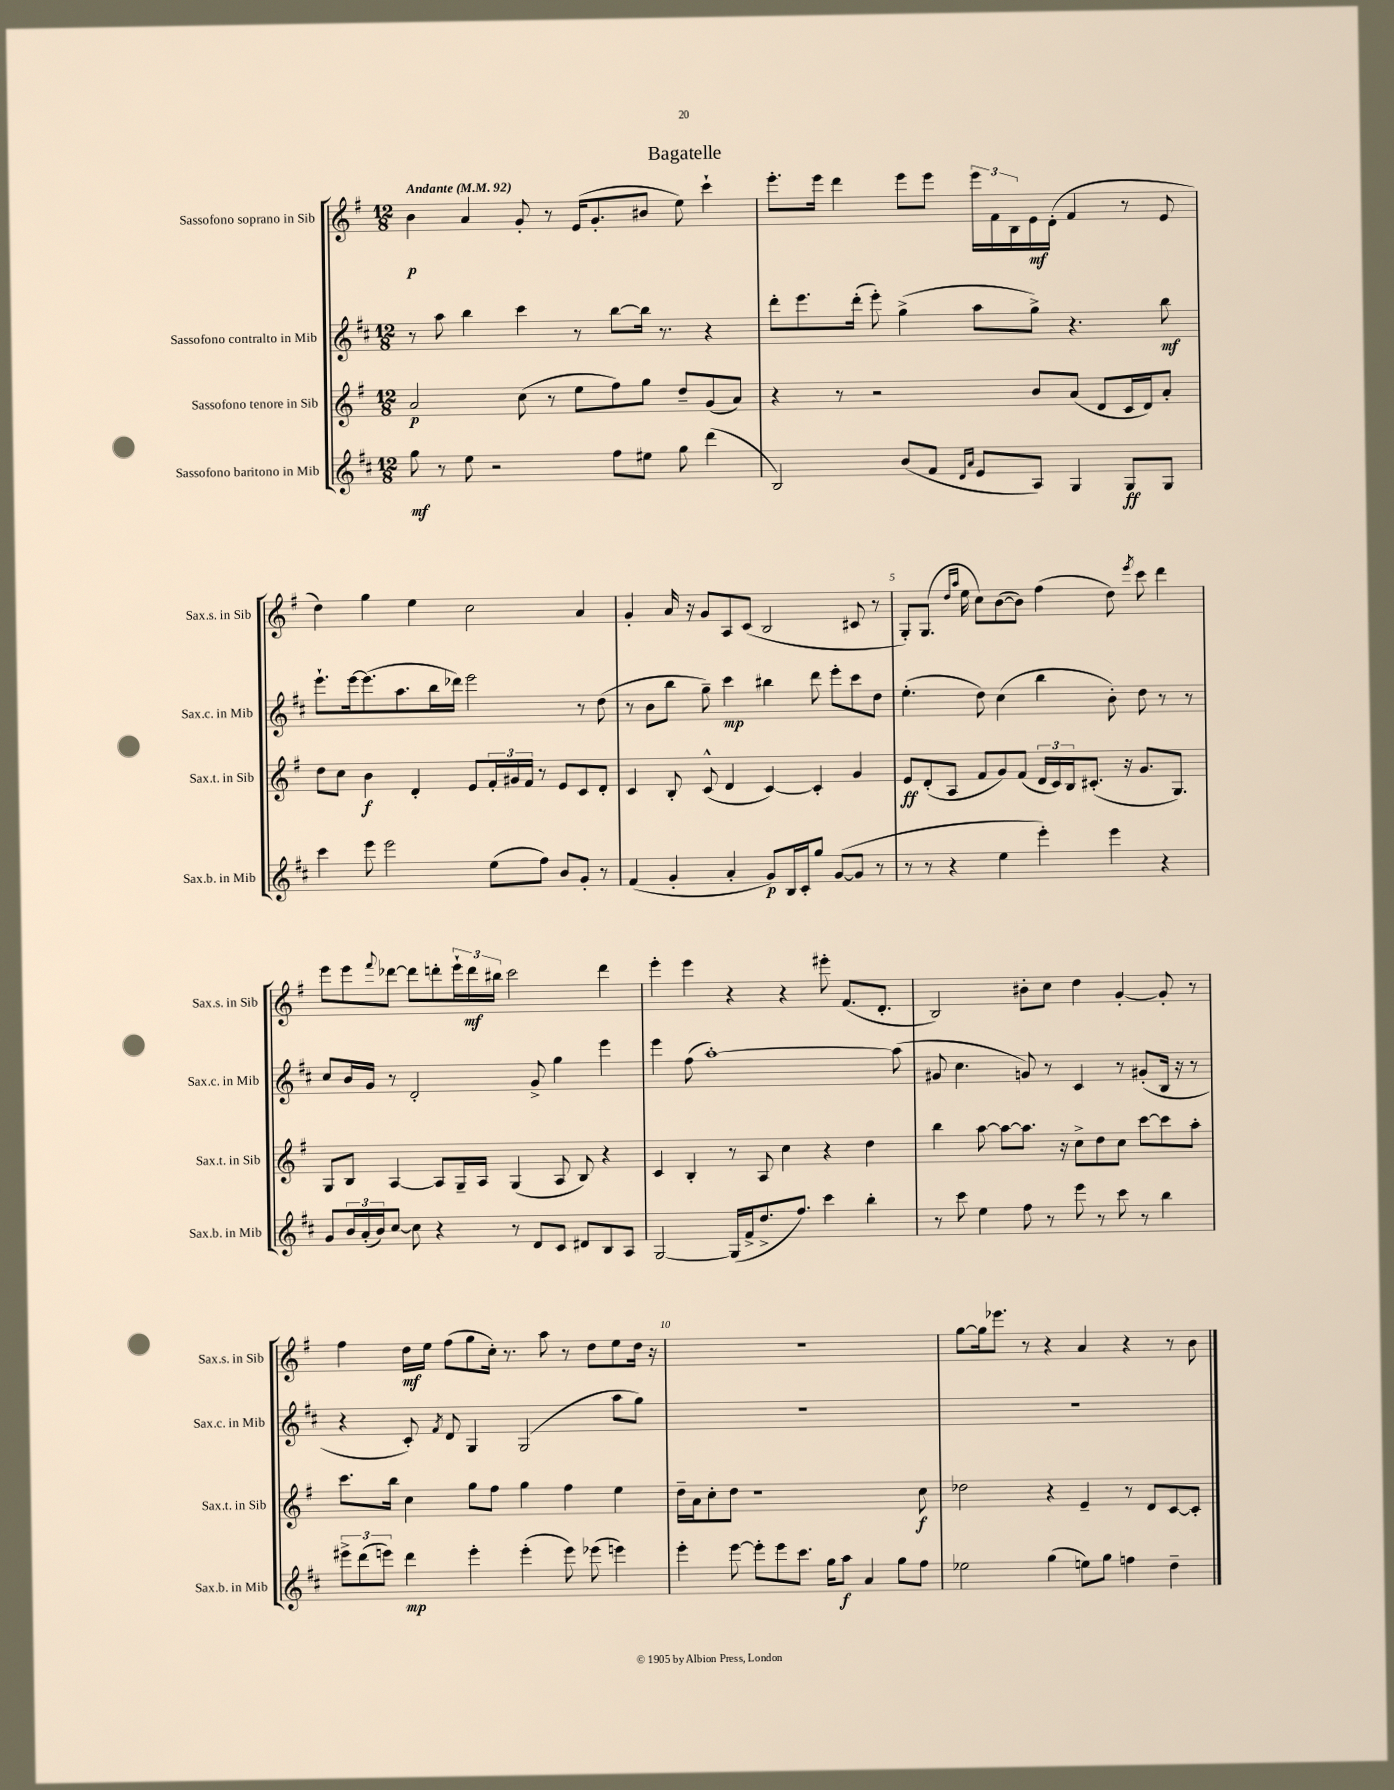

**kern	**dynam	**kern	**dynam	**kern	**dynam	**kern	**dynam
*part4	*part4	*part3	*part3	*part2	*part2	*part1	*part1
*staff4	*staff4	*staff3	*staff3	*staff2	*staff2	*staff1	*staff1
*I"Sassofono baritono in Mib	*	*I"Sassofono tenore in Sib	*	*I"Sassofono contralto in Mib	*	*I"Sassofono soprano in Sib	*
*I'Sax.b. in Mib	*	*I'Sax.t. in Sib	*	*I'Sax.c. in Mib	*	*I'Sax.s. in Sib	*
*clefG2	*	*clefG2	*	*clefG2	*	*clefG2	*
*k[f#c#]	*	*k[f#]	*	*k[f#c#]	*	*k[f#]	*
*M12/8	*	*M12/8	*	*M12/8	*	*M12/8	*
*MM92	*	*MM92	*	*MM92	*	*MM92	*
=1	=1	=1	=1	=1	=1	=1	=1
!	!	!	!	!	!	!LO:TX:a:B:t=Andante	!
8gg\	mf	2a/	p	8r	.	4b\	p
8r	.	.	.	8aa\	.	.	.
8ee\	.	.	.	4bb\	.	4a/	.
2r	.	.	.	.	.	.	.
.	.	(8cc\	.	4ccc#\	.	8g'/	.
.	.	8r	.	.	.	8r	.
.	.	8ee\L	.	8r	.	(16e/KL	.
.	.	.	.	.	.	8.g'/	.
8ff#\L	.	8ff#\)	.	[8bb\L	.	.	.
8ee#X\J	.	8gg\J	.	16bb\Jk]	.	8b#X/J	.
.	.	.	.	8.r	.	.	.
8gg\	.	8dd~/L	.	.	.	8ee\)	.
(4ddd\	.	(8g/	.	4r	.	4ccc`\	.
.	.	8a/J)	.	.	.	.	.
=2	=2	=2	=2	=2	=2	=2	=2
2B/)	.	4r	.	8ddd'\L	.	8.eee'\L	.
.	.	.	.	8.eee\	.	.	.
.	.	.	.	.	.	16eee\Jk	.
.	.	8r	.	.	.	4ddd\	.
.	.	.	.	(16ddd'\Jk	.	.	.
.	.	2r	.	8eee'\)	.	.	.
(8b/L	.	.	.	(4gg^\	.	8eee\L	.
8f#/J	.	.	.	.	.	8eee\J	.
16qqd/LL	.	.	.	.	.	.	.
16qqa/JJ	.	.	.	.	.	.	.
8e/L	.	.	.	8aa\L	.	24eee\LL	.
.	.	.	.	.	.	24f#\	.
.	.	.	.	.	.	24B\	.
8A/J)	.	8b/L	.	8gg^\J)	.	16e\	mf
.	.	.	.	.	.	(16d'\JJ	.
4G/	.	(8a/J	.	4.r	.	4f#/	.
.	.	8d/L	.	.	.	.	.
8G/L	ff	16c/L	.	.	.	8r	.
.	.	16d/J)	.	.	.	.	.
8G/J	.	8a'/J	.	8bb\	mf	8e/	.
!!LO:LB:g=z
=3	=3	=3	=3	=3	=3	=3	=3
4ccc#\	.	8dd\L	.	8.eee`\L	.	4dd\)	.
.	.	8cc\J	.	.	.	.	.
.	.	.	.	[16eee\k	.	.	.
8eee\	.	4b\	f	(8.eee\]	.	4gg\	.
2eee\	.	.	.	.	.	.	.
.	.	.	.	8.aa\	.	.	.
.	.	4d'/	.	.	.	4ee\	.
.	.	.	.	16bb\L	.	.	.
.	.	.	.	16ddd-X\JJ)	.	.	.
.	.	8e/L	.	2eee\	.	2cc\	.
(8ee\L	.	24f#'/L	.	.	.	.	.
.	.	24g#X/	.	.	.	.	.
.	.	24f#/JJ	.	.	.	.	.
8ff#\J)	.	8r	.	.	.	.	.
8b/L	.	8e/L	.	.	.	.	.
8g'/J	.	8c/	.	8r	.	4a/	.
8r	.	8d'/J	.	(8dd\	.	.	.
=4	=4	=4	=4	=4	=4	=4	=4
(4f#/	.	4c/	.	8r	.	4g'/	.
.	.	.	.	8b\L	.	.	.
4g'/	.	8B'/	.	8bb\J	.	16a/	.
.	.	.	.	.	.	16r	.
.	.	(8c^^/	.	8gg~\)	.	8g/L	.
4a'/	.	4d/	.	4ccc#\	mp	8A/	.
.	.	.	.	.	.	(8c/J	.
8g/L)	p	[4c/)	.	4bb#X\	.	2B/	.
16B/L	.	.	.	.	.	.	.
16c#'/J	.	.	.	.	.	.	.
8gg/J	.	4c'/]	.	8ddd\	.	.	.
([8g/L	.	.	.	8eee'\L	.	.	.
8g/J]	.	4g/	.	8ccc#\	.	8c#X/	.
8r	.	.	.	8dd\J	.	8r	.
=5	=5	=5	=5	=5	=5	=5	=5
8r	.	8e/L	ff	(4.ee'\	.	8G'/L)	.
8r	.	(8d'/	.	.	.	(8.G/J	.
4r	.	8A/J	.	.	.	.	.
.	.	.	.	.	.	16qqdd/LL	.
.	.	.	.	.	.	16qqaa/JJ	.
.	.	.	.	.	.	16ee\	.
.	.	8f#/L	.	8dd\)	.	8cc\L)	.
4ee\	.	8g/)	.	(4cc#\	.	([8b\	.
.	.	(8f#/J	.	.	.	8b\J])	.
4eee'\)	.	24d/LL	.	4bb\	.	(4ff#\	.
.	.	24c/)	.	.	.	.	.
.	.	24B/J	.	.	.	.	.
.	.	(8.c#X'/J	.	.	.	.	.
4eee\	.	.	.	8b'\)	.	8dd\)	.
.	.	16r	.	.	.	.	.
.	.	.	.	.	.	8qeee/	.
.	.	8.g/L	.	8dd\	.	8ccc\	.
4r	.	.	.	8r	.	4ddd\	.
.	.	8.G/J)	.	.	.	.	.
.	.	.	.	8r	.	.	.
!!LO:LB:g=z
=6	=6	=6	=6	=6	=6	=6	=6
8g/L	.	8G/L	.	8cc#/L	.	8eee\L	.
24b/L	.	8B/J	.	16b/L	.	8eee\	.
(24a'/	.	.	.	.	.	.	.
.	.	.	.	16g/JJ	.	.	.
24b/J)	.	.	.	.	.	.	.
.	.	.	.	.	.	8qqfff#/	.
[8cc#/J	.	[4A/	.	8r	.	[8ddd-X\J	.
8cc#\]	.	.	.	2d'/	.	8ddd-\L]	.
4r	.	8A/L]	.	.	.	8dddn'\	.
.	.	16G~/L	.	.	.	24eee`\L	.
.	.	.	.	.	.	24ddd\	mf
.	.	16A/JJ	.	.	.	.	.
.	.	.	.	.	.	24bb#X\JJ	.
8r	.	(4G/	.	.	.	2ccc\	.
8d/L	.	.	.	8g^/	.	.	.
8c#/J	.	8A/	.	4gg\	.	.	.
8d#X/L	.	8B/)	.	.	.	.	.
8B/	.	4r	.	4eee\	.	4ddd\	.
8A/J	.	.	.	.	.	.	.
=7	=7	=7	=7	=7	=7	=7	=7
[2G/	.	4c/	.	4eee\	.	4eee'\	.
.	.	4B'/	.	(8ff#\	.	4eee\	.
.	.	.	.	[1aa')	.	.	.
(16G/LL]	.	8r	.	.	.	4r	.
16f#^/J	.	.	.	.	.	.	.
8.dd^/	.	8A/	.	.	.	.	.
.	.	4cc\	.	.	.	4r	.
8.ff#/J)	.	.	.	.	.	.	.
4ccc#\	.	4r	.	.	.	8eee#X'\	.
.	.	.	.	.	.	(8.f#/L	.
4bb'\	.	4dd\	.	.	.	.	.
.	.	.	.	.	.	8.d'/J	.
.	.	.	.	(8aa\]	.	.	.
=8	=8	=8	=8	=8	=8	=8	=8
8r	.	4bb\	.	8g#X/	.	2B/)	.
8ccc#\	.	.	.	4.cc#\	.	.	.
4ee\	.	[8aa\	.	.	.	.	.
.	.	8aa\L_	.	.	.	.	.
8ff#\	.	8.aa\J]	.	8gn/)	.	8b#X'\L	.
8r	.	.	.	8r	.	8cc\J	.
.	.	16r	.	.	.	.	.
8eee\	.	8cc^\L	.	4c#/	.	4dd\	.
8r	.	8dd\	.	.	.	.	.
8ccc#\	.	8cc\J	.	8r	.	[4g'/	.
8r	.	[8ccc\L	.	(8g#X'/L	.	.	.
4bb\	.	8ccc\]	.	16B/Jk	.	8g'/]	.
.	.	.	.	16r	.	.	.
.	.	8aa'\J	.	8r	.	8r	.
!!LO:LB:g=z
=9	=9	=9	=9	=9	=9	=9	=9
12eee#X^\L	.	8.ccc\L	.	4r	.	4ff#\	.
(12ddd\	.	.	.	.	.	.	.
12eeen\J)	.	.	.	.	.	.	.
.	.	16bb\Jk	.	.	.	.	.
4ddd\	mp	4cc\	.	8c#'/)	.	16dd\LL	mf
.	.	.	.	.	.	16ee\JJ	.
.	.	.	.	8qf#/	.	.	.
.	.	.	.	8d/	.	(8ff#\L	.
4eee'\	.	8gg\L	.	4G/	.	8gg\	.
.	.	8ff#\J	.	.	.	16cc'\Jk)	.
.	.	.	.	.	.	8.r	.
(4eee'\	.	4gg\	.	(2G/	.	.	.
.	.	.	.	.	.	8aa\	.
8eee\)	.	4ff#\	.	.	.	8r	.
(8eee-X\	.	.	.	.	.	8dd\L	.
4eeen\)	.	4ee\	.	8aa\L	.	8ee\	.
.	.	.	.	8gg\J)	.	16dd\Jk	.
.	.	.	.	.	.	16r	.
=10	=10	=10	=10	=10	=10	=10	=10
4eee'\	.	16dd~\LL	.	1.r	.	1.r	.
.	.	16a\J	.	.	.	.	.
.	.	8cc'\	.	.	.	.	.
[8eee\	.	8dd\J	.	.	.	.	.
8eee'\L]	.	1r	.	.	.	.	.
8eee\	.	.	.	.	.	.	.
8.ccc#\J	.	.	.	.	.	.	.
16gg\KL	.	.	.	.	.	.	.
8aa\J	f	.	.	.	.	.	.
4a/	.	.	.	.	.	.	.
8gg\L	.	.	.	.	.	.	.
8ff#\J	.	8cc\	f	.	.	.	.
=11	=11	=11	=11	=11	=11	=11	=11
2ee-X\	.	2dd-X\	.	1.r	.	[8gg\L	.
.	.	.	.	.	.	16gg\k]	.
.	.	.	.	.	.	8.eee-X\J	.
.	.	.	.	.	.	8r	.
(4gg\	.	4r	.	.	.	4r	.
8een\L)	.	4e~/	.	.	.	4a/	.
8gg\J	.	.	.	.	.	.	.
4ffn\	.	8r	.	.	.	4r	.
.	.	8d/L	.	.	.	.	.
4dd~\	.	[8c/	.	.	.	8r	.
.	.	8c'/J]	.	.	.	8b\	.
==	==	==	==	==	==	==	==
*-	*-	*-	*-	*-	*-	*-	*-
